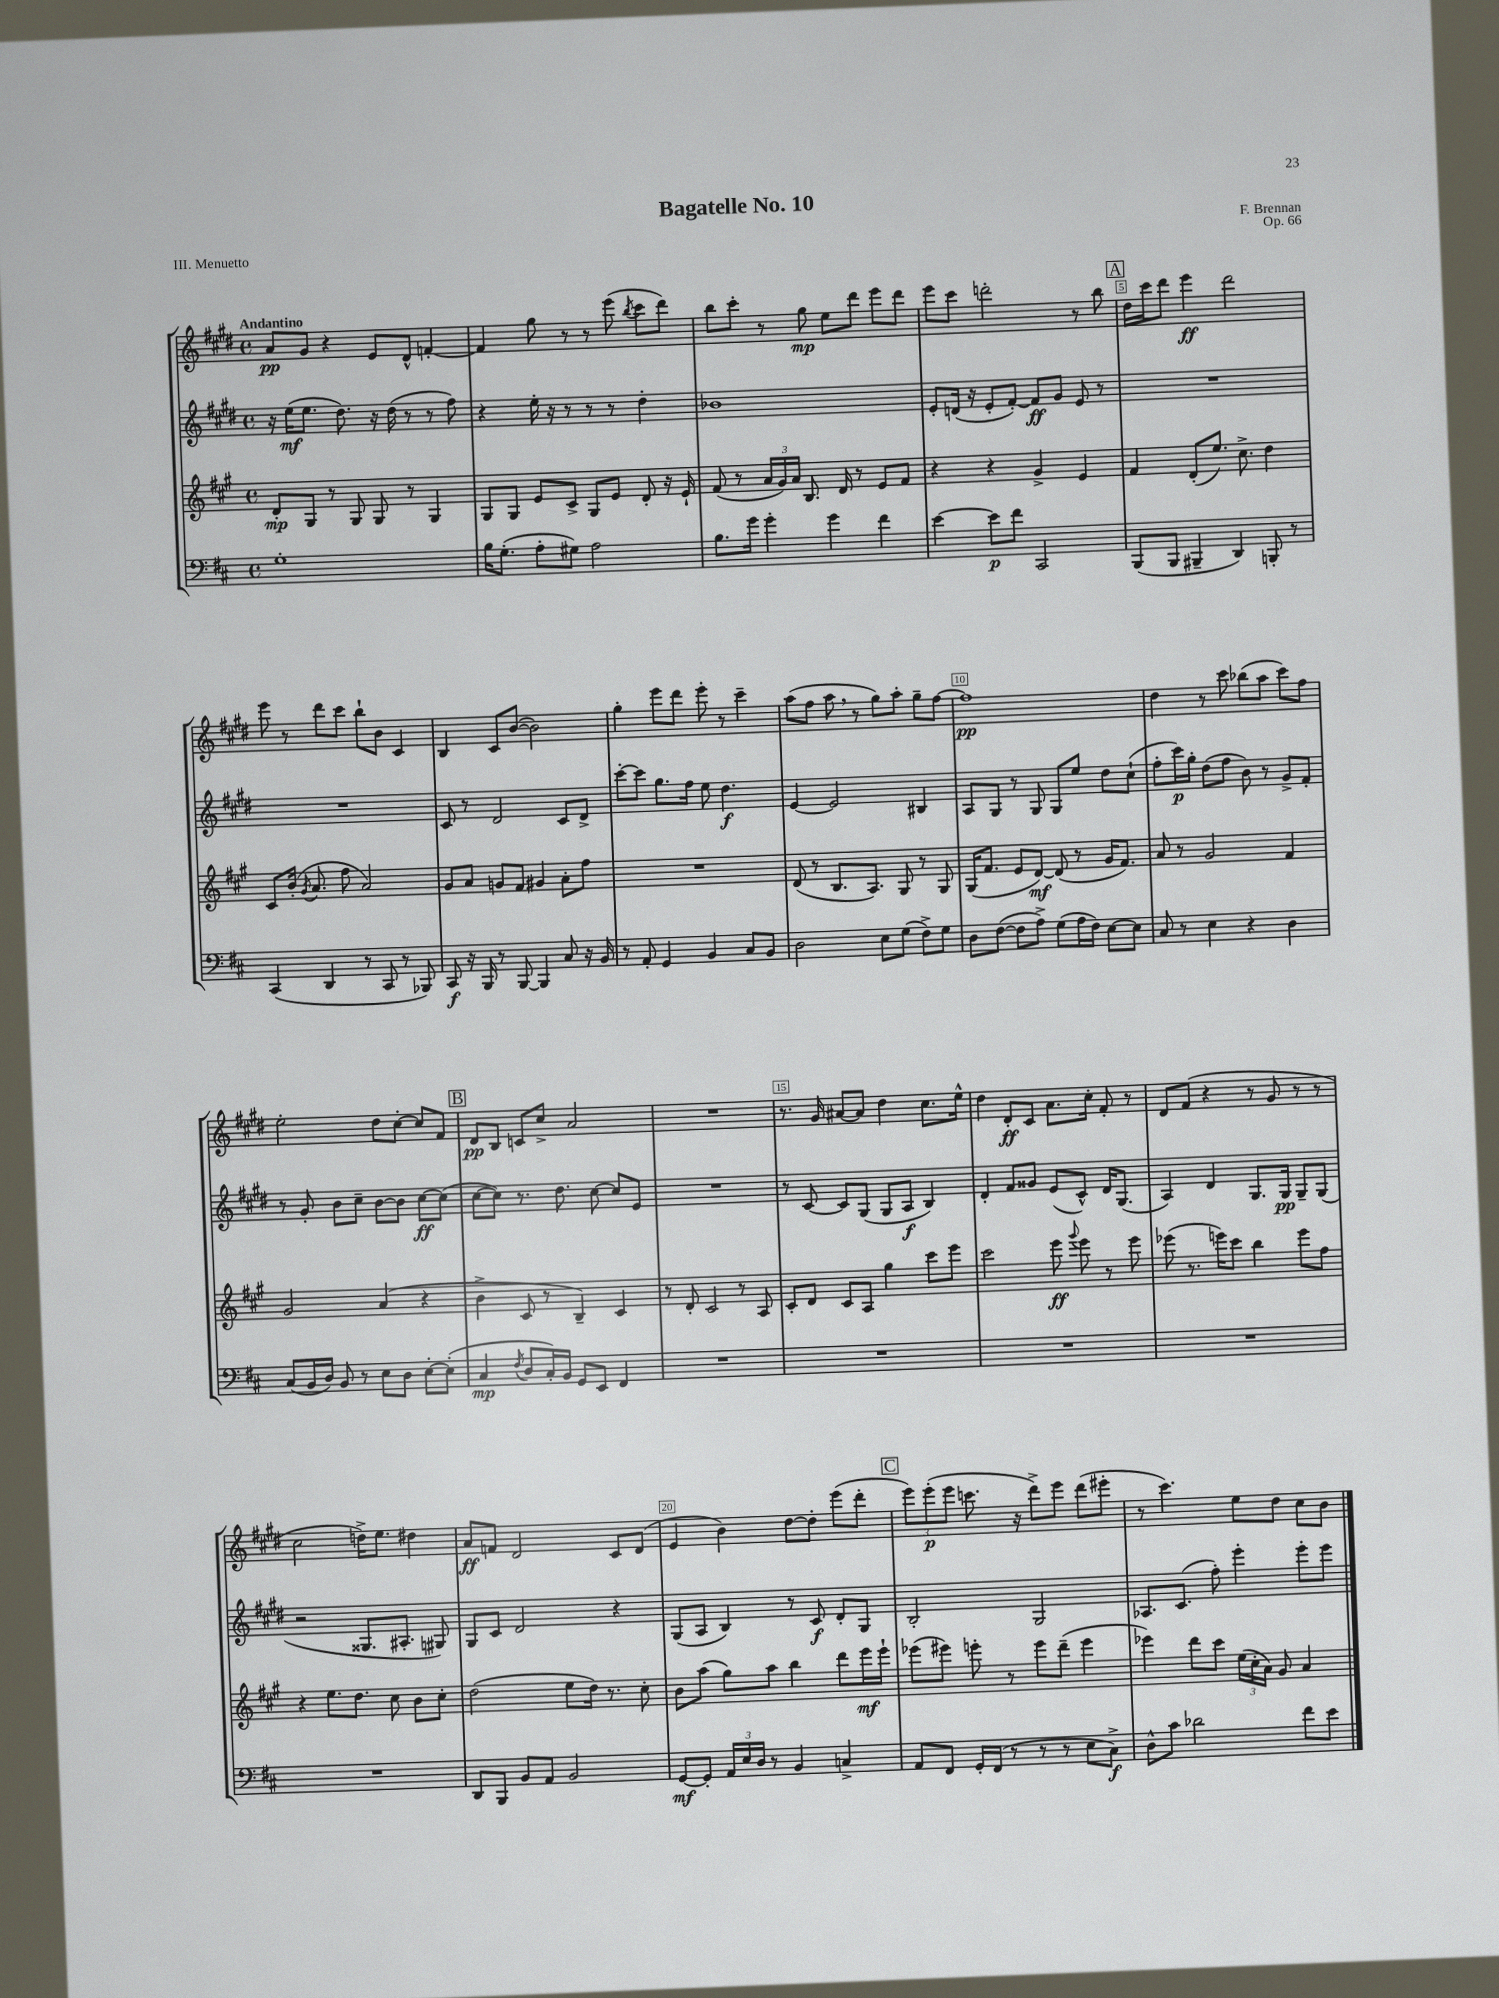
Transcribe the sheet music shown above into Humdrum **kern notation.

**kern	**kern	**kern	**kern
*staff4	*staff3	*staff2	*staff1
*clefF4	*clefG2	*clefG2	*clefG2
*k[f#c#]	*k[f#c#g#]	*k[f#c#g#d#]	*k[f#c#g#d#]
*M4/4	*M4/4	*M4/4	*M4/4
*met(c)	*met(c)	*met(c)	*met(c)
1G'	8d'	16r	8a
.	.	(16ee	.
.	8G#	8.ee	8g#
.	8r	.	4r
.	.	8.dd#)	.
.	8G#	.	.
.	8G#	16r	8e
.	.	(16dd#	.
.	8r	8r	8d#^^
.	4G#	8r	[4f'
.	.	8ff#)	.
=	=	=	=
16B	8G#	4r	4f]
(8.G'	.	.	.
.	8G#	.	.
8A'	8e	16ee'	8gg#
.	.	16r	.
8G#)	8c#^	8r	8r
2A	8G#	8r	8r
.	8e	8r	(8eee
.	.	.	8qbb
.	8d'	4dd#'	8ccc#
.	16r	.	8ddd#)
.	16e`	.	.
=	=	=	=
8.B	(8f#	1b-	8bb
.	8r	.	8ccc#'
16g	.	.	.
4g'	24a	.	8r
.	24g#)	.	.
.	24a	.	.
.	8.B	.	8gg#
4g	.	.	8ee
.	16d	.	.
.	8r	.	8ddd#
4f#	8e	.	8eee
.	8f#	.	8ddd#
=	=	=	=
[4e	4r	8e'	8eee
.	.	(16d	8ccc#
.	.	16r	.
8e]	4r	8e'	2ddd'
8f#	.	[8f#')	.
2CC#	4g#^	8f#]	.
.	.	8g#	.
.	4e	8e	8r
.	.	8r	8bb
=	=	=	=
(8BBB	4f#	1r	16dd#
.	.	.	16ccc#
8BBB	.	.	8ddd#
4BBB#~	(8d'	.	4eee
.	8.ee)	.	.
4DD)	.	.	2ddd#
.	8.cc#^	.	.
8BBB'	4dd	.	.
8r	.	.	.
=	=	=	=
(4CC#	8c#	1r	8eee
.	(16b'	.	8r
.	8qg#	.	.
.	8.a	.	.
4DD	.	.	8ddd#
.	8ff#	.	8ccc#
8r	2a)	.	8bb`
8CC#	.	.	8b
8r	.	.	4c#
8BBB-)	.	.	.
=	=	=	=
8CC#	8g#	8c#	4B
16r	8a	8r	.
16BBB	.	.	.
8r	8g	2d#	8c#
[8BBB	8f#	.	([8b
4BBB]	4g#	.	2b])
8C#	8a'	8c#	.
16r	8ff#	8d#^	.
16BB	.	.	.
=	=	=	=
8r	1r	[8ccc#'	4gg#'
8AA'	.	8ccc#]	.
4GG	.	8.gg#	8eee
.	.	.	8ddd#
.	.	16ff#	.
4BB	.	8ee	8eee'
.	.	4.dd#	8r
8C#	.	.	4ccc#~
8BB	.	.	.
=	=	=	=
2D	(8d	[4e	(8aa
.	8r	.	8ff#
.	8.B	2e]	8aa
.	.	.	8r
.	8.A)	.	.
8E	.	.	8gg#)
(8G	8G#	.	8aa'
8F#^)	8r	4B#	8gg#~
8G	8G#	.	[8ff#
=	=	=	=
8D	(16G#	8A	1ff#]
.	8.f#	.	.
([8F#	.	8G#	.
8F#]	8e	8r	.
8A^)	[8d)	8G#	.
(8G	(8d]	8G#	.
16A	8r	8ee	.
16F#)	.	.	.
[8E	16g#	8dd#	.
.	8.f#)	.	.
8E]	.	(8cc#`	.
=	=	=	=
8C#	8a	8ff#'	4dd#
8r	8r	16ccc#)	.
.	.	16gg#'	.
4E	2g#	(8dd#	8r
.	.	8ff#	8ccc#
4r	.	8b)	(8bb-
.	.	8r	8aa
4D	4f#	8g#^	8ccc#)
.	.	8f#'	8ff#
=	=	=	=
(8C#	2g#	8r	2ee'
16BB	.	8g#'	.
16D)	.	.	.
8BB	.	8b	.
8r	.	8cc#~	.
8E	(4a	[8b	8dd#
8D	.	8b]	[8cc#'
[8E'	4r	[8cc#	8cc#]
(8E']	.	(8cc#]	8f#
=	=	=	=
4C#	4b^	[8cc#	8d#
.	.	8cc#])	8B
8qF#	.	.	.
8D	8c#	8.r	8c
16C#')	8r	.	8cc#^
16BB	.	8.dd#	.
8GG	4B~)	.	2a
8EE	.	[8cc#	.
4FF#	4c#	8cc#]	.
.	.	8e	.
=	=	=	=
1r	8r	1r	1r
.	8d'	.	.
.	2c#	.	.
.	8r	.	.
.	8A	.	.
=	=	=	=
1r	8c#'	8r	8.r
.	8d	[8c#	.
.	.	.	16g#
.	8c#	8c#]	[8a#
.	8A	(8G#	8a#]
.	4gg#	8G#	4dd#
.	.	8A	.
.	8ccc#	4B)	8.cc#
.	8eee	.	.
.	.	.	16ee^^
=	=	=	=
1r	2ccc#	4d#'	4dd#
.	.	8f#	8d#'
.	.	8g##	8c#
.	8eee	(8e	8.a
.	8qqggg#	.	.
.	8eee	8c#^^)	.
.	.	.	16cc#'
.	8r	16d#	8f#'
.	.	(8.G#	.
.	8eee	.	8r
=	=	=	=
1r	(8eee-	4A)	8d#
.	8.r	.	(8f#
.	.	4d#	4r
.	16eee)	.	.
.	8ccc#	.	.
.	4bb	8.G#	8r
.	.	.	8g#
.	.	16G#	.
.	8eee	8G#~	8r
.	8ff#	(8G#	8r
=	=	=	=
1r	4r	2r	2cc#
.	8.ee	.	.
.	8.dd	.	.
.	.	8.G##	16dd^)
.	.	.	8.ee
.	8cc#	.	.
.	.	8.A#'	.
.	8b	.	4dd#
.	8cc#'	8G#)	.
=	=	=	=
8DD	(2dd	8G#	8a
8BBB	.	8c#	8f
8BB	.	2d#	2d#
8AA	.	.	.
2BB	8ee	.	.
.	16dd)	.	.
.	8.r	.	.
.	.	4r	8c#
.	8cc#'	.	(8d#
=	=	=	=
[8GG	8b	(8G#	4e
8GG']	(8aa	8A	.
24AA	8gg#)	4B)	4b)
24E	.	.	.
24D	.	.	.
8r	8aa	.	.
4BB	4bb	8r	[8dd#
.	.	8c#	8dd#']
4C^	8ddd	8d#'	(8eee
.	16eee	8G#	8ddd#'
.	16eee`	.	.
=	=	=	=
8AA	(8eee-	2B'	12eee)
.	.	.	(12eee'
8FF#	8eee#)	.	.
.	.	.	12eee
16GG'	8eee'	.	8.ccc
(16FF#	.	.	.
8r	8r	.	.
.	.	.	16r
8r	8eee	2G#	8ddd#^)
8r	(8ddd~	.	8eee
8E	4eee	.	(8ddd#
8C#^)	.	.	8eee#'
=	=	=	=
8D^^	4eee-)	8.A-	8r
8c#	.	.	4.ccc#)
.	.	(8.c#	.
2d-	8ddd	.	.
.	8ccc#	8ff#')	.
.	(24ee	4eee'	8ee
.	24cc#'	.	.
.	24a)	.	.
.	8g#	.	8dd#
8f#	4a	8eee'	8cc#
8e	.	8eee	8b
==	==	==	==
*-	*-	*-	*-
